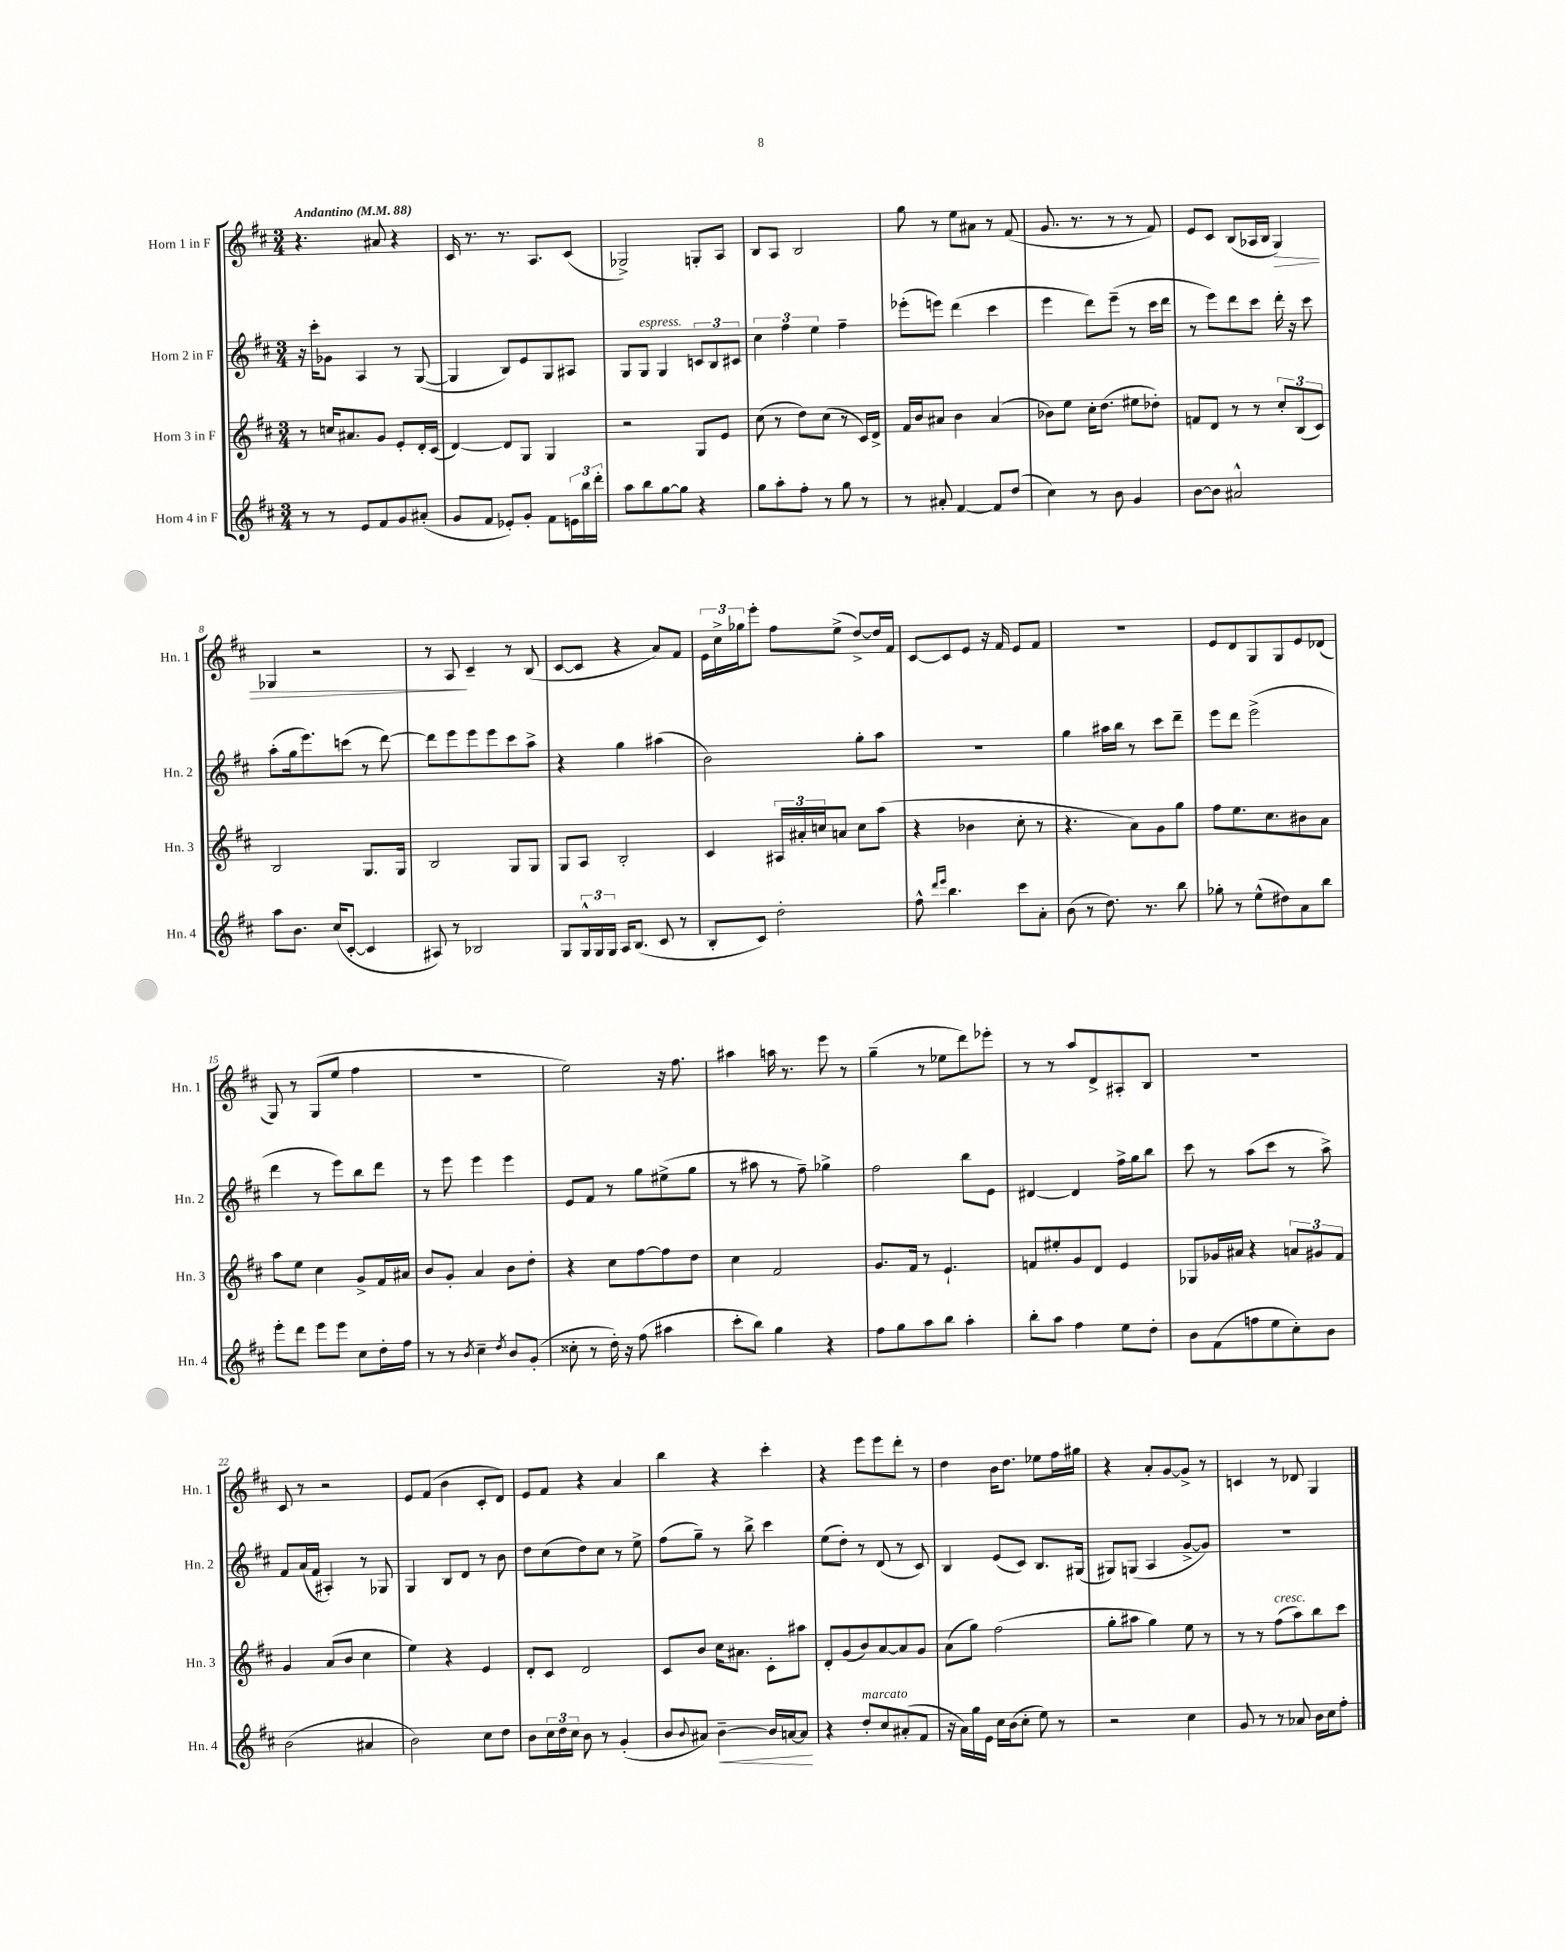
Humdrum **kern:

**kern	**kern	**kern	**kern
*staff4	*staff3	*staff2	*staff1
*clefG2	*clefG2	*clefG2	*clefG2
*k[f#c#]	*k[f#c#]	*k[f#c#]	*k[f#c#]
*M3/4	*M3/4	*M3/4	*M3/4
*MM88	*MM88	*MM88	*MM88
8r	8r	16r	4.r
.	.	16ccc#'\LK	.
8r	16cc/LK	8g-\J	.
.	8.a#/	.	.
8e/L	.	4A/	.
8f#/	8g/J	.	8a#/
8g/	8e'/L	8r	4r
(8a#'/J	16d'/L	([8G/	.
.	(16c#/JJ	.	.
=	=	=	=
8g/L	[4d/)	4G/]	16c#/
.	.	.	8.r
8f#/J	.	.	.
8e-'/L)	8d/]L	8B/L)	8.r
8g'/J	8G/J	8e/	.
.	.	.	8.A/L
8f#\L	4G/	8G/	.
24e\L	.	8A#/J	(8c#/J
24bb\	.	.	.
24ddd'\JJ	.	.	.
=	=	=	=
8aa\L	2r	8G/L	2G-^/)
8bb\	.	8G/J	.
[8gg\	.	4G/	.
8gg\]J	.	.	.
4r	8G/L	12c/L	8G'/L
.	.	12B/	.
.	8e/J	.	8A/J
.	.	12c#/J	.
=	=	=	=
8gg\L	(8cc#\	6cc#\	8B/L
8aa'\	8r	.	8A/J
.	.	6ff#\	.
8ff#'\J	8dd\L)	.	2B/
.	.	6ee\	.
8r	(8cc#\J	.	.
8gg\	8r	4ff#~\	.
8r	16c#/LL)	.	.
.	16d^/JJ	.	.
=	=	=	=
8r	16f#/LL	(8eee-'\L	8gg\
.	16b/J	.	.
8a#'/	8a#/J	8eee\J)	8r
[4f#/	4b\	(4ddd\	8ee\L
.	.	.	8a#\J
8f#/]L	(4a#/	4ccc#\	8r
(8dd/J	.	.	(8f#/
=	=	=	=
4cc#\)	8b-\L)	4eee\	8.g/
.	8ee\J	.	.
.	.	.	8.r
8r	16cc#'\LK	8ddd\L)	.
.	(8.dd\J	.	.
8b\	.	(8eee~\J	8r
4g/	8ee#\L	8r	8r
.	8dd-'\J)	16ccc#\LL	8f#/)
.	.	16ddd\JJ	.
=	=	=	=
[8b\L	8f/L	8r	8e/L
8b\]J	8d/J	8eee\L)	8c#/J
2a#^^/	8r	8ddd\	(8B/L
.	8r	8ccc#\J	16A-/L
.	.	.	16B/JJ
.	12cc#'/L	16ddd'\	4G/)
.	.	16r	.
.	(12B/	.	.
.	.	8ccc#\	.
.	12c#/J)	.	.
=	=	=	=
8aa\L	2B/	(8aa'\L	4G-/
8.b\J	.	16gg\k	.
.	.	8.eee\)	.
.	.	.	2r
(16cc#/LK	.	.	.
[8c#'/J	.	(8ccc\J	.
4c#/]	8.G/L	8r	.
.	.	[8ddd\)	.
.	16G/Jk	.	.
=	=	=	=
8A#/)	2B/	8ddd\]L	8r
8r	.	8eee\	8A/
2B-/	.	8eee\	4c#~/
.	.	8eee\	.
.	8G/L	8ccc#\	8r
.	8G/J	8aa^\J	(8B/
=	=	=	=
8G/L	8G/L	4r	[8c#/L
24G^^/L	8A/J	.	8c#/]J
24G/	.	.	.
24G/JJ	.	.	.
16A/LK	2B'/	4gg\	4r
(8.B/J	.	.	.
8c#/	.	(4aa#\	8a/L)
8r	.	.	8f#/J
=	=	=	=
8B'/L	4c#/	2b\)	24e\LL
.	.	.	24cc#^\
.	.	.	24gg-\J
8c#/J)	.	.	8eee'\J
2dd'\	24A#/LL	.	8ff#\L
.	24a#'/	.	.
.	24cc/J	.	.
.	8a/J	.	(8ee^\J
.	8cc\L	8gg'\L	[8dd^/L)
.	(8aa\J	8aa\J	16dd/]L
.	.	.	16f#/JJ
=	=	=	=
8ff#^^\	4r	2.r	[8c#/L
16qqddd/LL	.	.	.
16qqeee/JJ	.	.	.
4.bb\	.	.	8c#/]
.	4b-\	.	8e/J
.	.	.	16r
.	.	.	16f#/
8ccc#\L	8cc#'\	.	8e/L
8a'\J	8r	.	8f#/J
=	=	=	=
(8b\	4.r	4gg\	2.r
8r	.	.	.
8.dd\)	.	16aa#\LL	.
.	.	16bb\JJ	.
.	8a\L)	8r	.
8.r	.	.	.
.	8g\	8ccc#\L	.
8bb\	8gg\J	8ddd~\J	.
=	=	=	=
8gg-'\	8ff#\L	8eee\L	8e/L
8r	8.ee\	8ddd\J	8d/
(8ee^^\L	.	(2eee^\	8G/
.	8.cc#\	.	.
8dd#\)	.	.	8G/
8a\	8b#\	.	8e/
8bb\J	8a\J	.	(8d-/J
=	=	=	=
8eee'\L	8aa\L	4ddd\	8G/)
8ddd\J	8ee\J	.	8r
8eee\L	4cc#\	8r	(8G/L
8eee\J	.	8eee\L)	8ee/J
8cc#\L	8g^/L	8bb\	4ff#\
16dd'\L	16f#/L	8ddd\J	.
16ff#\JJ	16a#/JJ	.	.
=	=	=	=
8r	8b/L	8r	2.r
8r	8g'/J	8eee\	.
8qb/	.	.	.
4cc#~\	4a/	4eee\	.
8qdd/	.	.	.
8b/L	8b\L	4eee\	.
(8g'/J	8dd'\J	.	.
=	=	=	=
8cc##'\	4r	8e/L	2ee\)
8r	.	8f#/J	.
16dd'\)	8cc#\L	8r	.
16r	.	.	.
(8ff#\	[8ff#\	8gg\L	.
4aa#\	8ff#\]	(8ee#^\	16r
.	.	.	8.ff#\
.	8dd\J	8gg\J	.
=	=	=	=
8ccc#'\L	4cc#\	8r	4aa#\
8bb\J)	.	8aa#\	.
4gg\	2f#/	8r	16aa\
.	.	.	8.r
.	.	8ff#~\)	.
4r	.	4gg-^\	8eee\
.	.	.	8r
=	=	=	=
8ff#\L	8.g/L	2ff#\	(4gg~\
8gg\	.	.	.
.	16f#/Jk	.	.
8aa\	8r	.	8r
8bb\J	4.e`/	.	8ee-\L
4aa'\	.	8bb\L	8ddd\)
.	.	8e\J	8eee-'\J
=	=	=	=
8bb'\L	8f/L	[4d#/	8r
8aa\J	8ee#'/	.	8r
4ff#\	8g/	4d#/]	8aa/L
.	8d/J	.	8d^/
8ee\L	4e/	16ff#^\LL	8A#'/
.	.	16gg\J	.
8dd'\J	.	8bb\J	8B/J
=	=	=	=
8b\L	8G-/L	8ccc#\	2.r
(8f#\	16g-/L	8r	.
.	16a#/JJ	.	.
8ff\	4r	(8aa\L	.
8ee\	.	8ccc#\J	.
8cc#'\)	12a/L	8r	.
.	12g#/	.	.
8b\J	.	8aa^\)	.
.	12f#/J	.	.
=	=	=	=
(2b\	4g/	8f#/L	8c#/
.	.	(16a/L	8r
.	.	16f#/JJ	.
.	(8a/L	4A#'/)	2r
.	8b/J	.	.
4a#/	4cc#\	8r	.
.	.	8G-/	.
=	=	=	=
2b\)	4ee\)	4G/	8e/L
.	.	.	(8f#/J
.	4r	8B/L	4b\
.	.	8d/J	.
8cc#\L	4e/	8r	8c#'/L
8dd\J	.	8b\	8d/J)
=	=	=	=
8b\L	8d'/L	8dd\L	8e/L
24cc#\L	8c#/J	(8cc#\	8f#/J
24dd\	.	.	.
24cc#\JJ	.	.	.
8b\	2d/	8dd\)	4r
8r	.	8cc#\J	.
(4g'/	.	8r	4a/
.	.	8ee^\	.
=	=	=	=
8b/L	8c#/L	(8ff#\L	4bb\
8qqb/	.	.	.
8a#/J)	8b/J	8gg~\J)	.
[4b~\	16cc#\LK	8r	4r
.	8.a#\J	.	.
.	.	8bb^\	.
16b/]LL	8c#'\L	4ccc#\	4ccc#'\
[16a/J	.	.	.
8a/]J	8aa#\J	.	.
=	=	=	=
4r	8d'/L	(8ee\L	4r
.	(8g/	8dd'\J)	.
8dd'/L	8b/)	8r	8eee\L
8cc#/	[8a/	(8d/	8eee\
(8a#'/	8a/]	8r	8ddd'\J
8f#/J	8g/J	8c#/)	8r
=	=	=	=
16r	(8a\L	4B/	4dd\
16a\LL)	.	.	.
16gg\	8gg\J)	.	.
16e\JJ	.	.	.
16cc#\LL	(2ff#\	(8e/L	16b\LK
(16b\J	.	.	8.dd\J
8cc#'\J	.	8c#/J)	.
8ee\)	.	8.B/L	8ee-\L
8r	.	.	16ff#\L
.	.	(16G#/Jk	16gg#\JJ
=	=	=	=
2r	8gg'\L	8G#/L)	4r
.	8aa#\J	(8G/J	.
.	4gg\)	4A/	8a'/L
.	.	.	[8g/
4cc#\	8ee\	[8g^/L	8g^/]J
.	8r	8g/]J)	8r
=	=	=	=
8g/	8r	2.r	4c/
8r	8r	.	.
8r	(8ff#\L	.	8r
8a-/	8aa\)	.	8d-/
16b\LL	8bb\	.	4G/
16cc#\J	.	.	.
8ff#'\J	8ccc#\J	.	.
==	==	==	==
*-	*-	*-	*-
